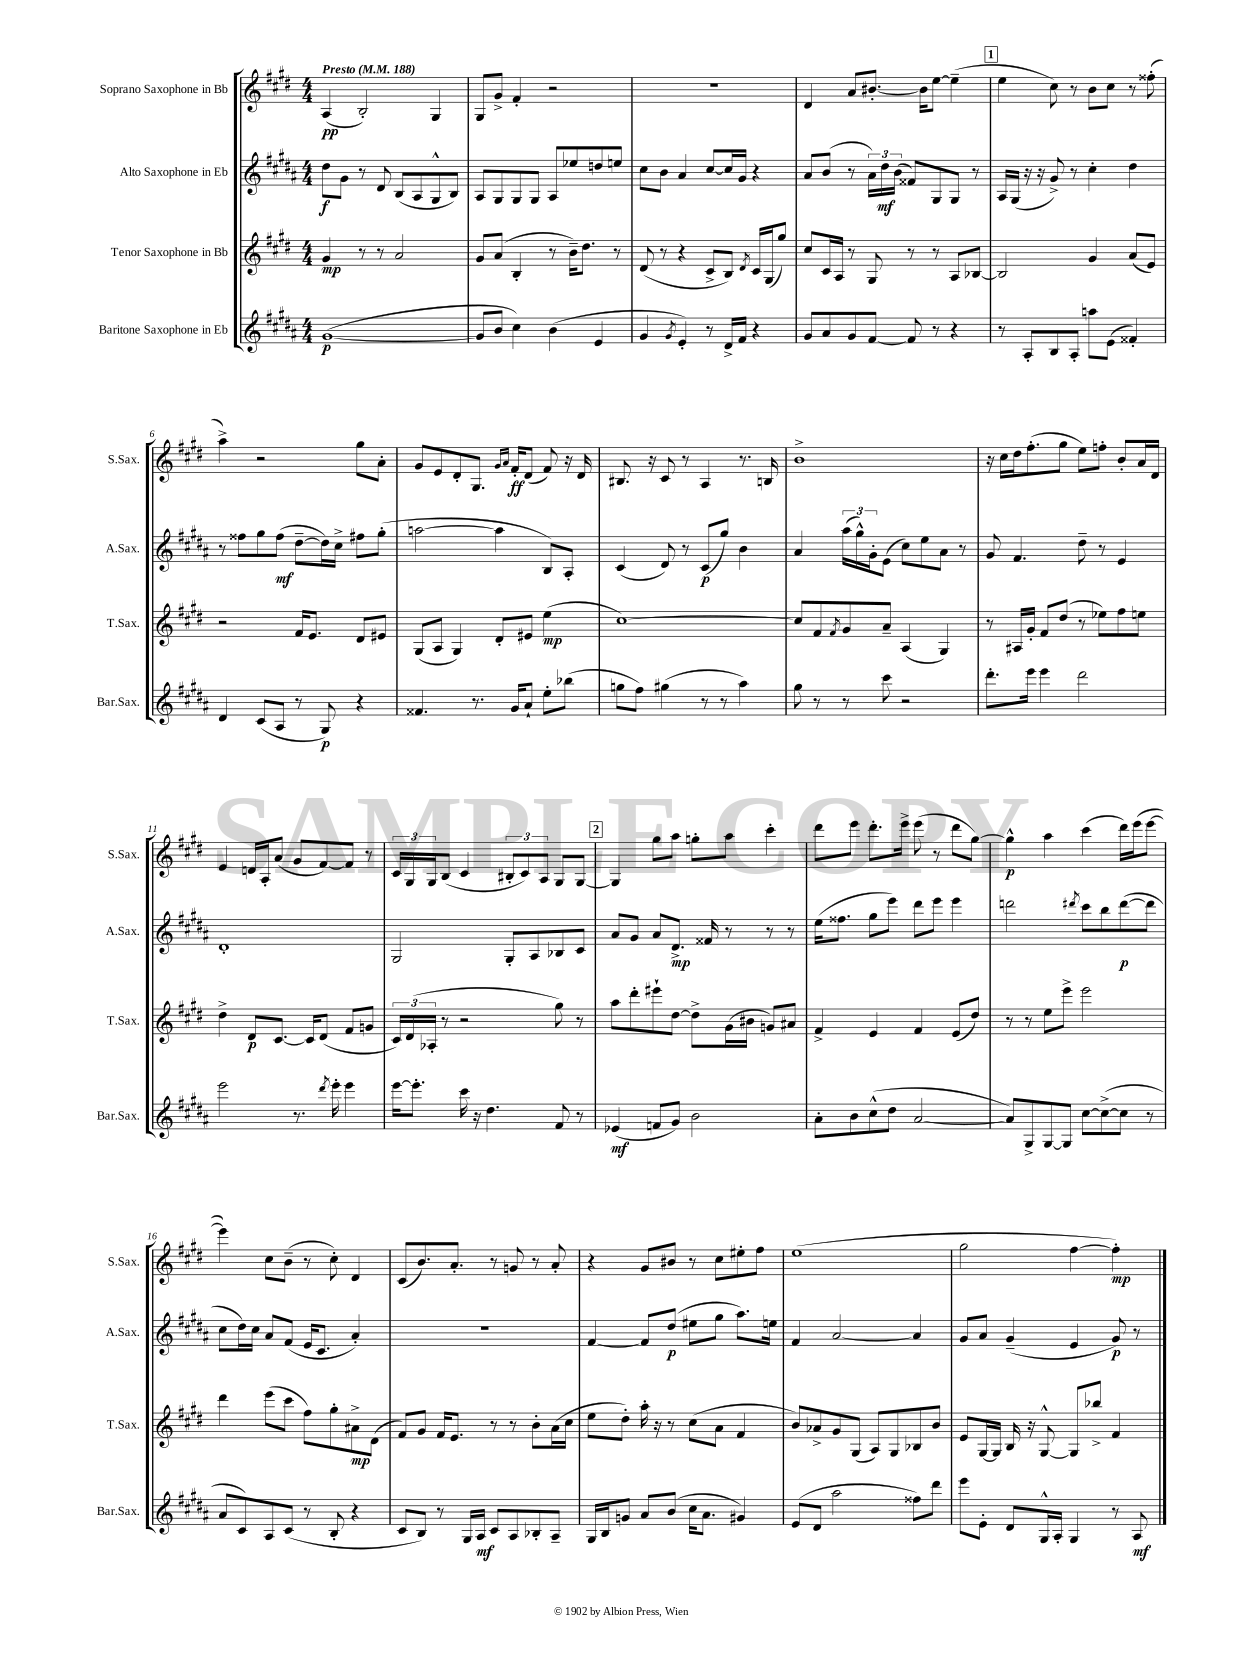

**kern	**dynam	**kern	**dynam	**kern	**dynam	**kern	**dynam
*part4	*part4	*part3	*part3	*part2	*part2	*part1	*part1
*staff4	*staff4	*staff3	*staff3	*staff2	*staff2	*staff1	*staff1
*I"Baritone Saxophone in Eb	*	*I"Tenor Saxophone in Bb	*	*I"Alto Saxophone in Eb	*	*I"Soprano Saxophone in Bb	*
*I'Bar.Sax.	*	*I'T.Sax.	*	*I'A.Sax.	*	*I'S.Sax.	*
*clefG2	*	*clefG2	*	*clefG2	*	*clefG2	*
*k[f#c#g#d#a#]	*	*k[f#c#g#d#]	*	*k[f#c#g#d#a#]	*	*k[f#c#g#d#]	*
*M4/4	*	*M4/4	*	*M4/4	*	*M4/4	*
*MM188	*	*MM188	*	*MM188	*	*MM188	*
=1	=1	=1	=1	=1	=1	=1	=1
!	!	!	!	!	!	!LO:TX:a:B:t=Presto	!
([1g#	p	4g#/	mp	8dd#\L	f	(4A/	pp
.	.	.	.	8g#\J	.	.	.
.	.	8r	.	8r	.	2B'/)	.
.	.	8r	.	8d#/	.	.	.
.	.	2a/	.	(8B/L	.	.	.
.	.	.	.	8A#/	.	.	.
.	.	.	.	8G#^^/	.	4G#/	.
.	.	.	.	8B/J)	.	.	.
=2	=2	=2	=2	=2	=2	=2	=2
8g#/L]	.	8g#/L	.	8A#/L	.	8G#/L	.
8b/J	.	(8a/J	.	8G#/	.	8g#^/J	.
4cc#\)	.	4B'/	.	8G#/	.	4f#'/	.
.	.	.	.	8G#/J	.	.	.
(4b\	.	8r	.	8A#/L	.	2r	.
.	.	16b~\KL)	.	8ee-X/	.	.	.
.	.	8.dd#\J	.	.	.	.	.
4e/	.	.	.	8ddn/	.	.	.
.	.	8r	.	8een/J	.	.	.
=3	=3	=3	=3	=3	=3	=3	=3
4g#/	.	(8d#/	.	8cc#\L	.	1r	.
.	.	8r	.	8b\J	.	.	.
8qg#/	.	.	.	.	.	.	.
4e'/)	.	4r	.	4a#/	.	.	.
8r	.	8c#^/L	.	[8cc#/L	.	.	.
16d#^/LL	.	8B/J)	.	16cc#/L]	.	.	.
16f#/JJ	.	.	.	16g#/JJ	.	.	.
.	.	8qd#/	.	.	.	.	.
4r	.	16c#/LL	.	4r	.	.	.
.	.	(16G#/J	.	.	.	.	.
.	.	8gg#/J)	.	.	.	.	.
=4	=4	=4	=4	=4	=4	=4	=4
8g#/L	.	8cc#/L	.	8a#/L	.	4d#/	.
8a#/	.	16c#/L	.	(8b/J	.	.	.
.	.	16A/JJ	.	.	.	.	.
8g#/	.	8r	.	8r	.	8a/L	.
[8f#/J	.	8G#/	.	24a#\LL)	.	[8.b#X'/J	.
.	.	.	.	24dd#\	mf	.	.
.	.	.	.	(24b\JJ	.	.	.
8f#/]	.	8r	.	8f##X/L)	.	.	.
.	.	.	.	.	.	16b#\KL]	.
8r	.	8r	.	8G#/	.	[8ee\J	.
4r	.	8A/L	.	8G#/J	.	(4ee~\]	.
.	.	[8B-X/J	.	8r	.	.	.
!!LO:REH:place=s1:t=1
=5	=5	=5	=5	=5	=5	=5	=5
8r	.	2B-/]	.	16A#/LL	.	4ee\	.
.	.	.	.	(16G#/JJ	.	.	.
8A#'/L	.	.	.	16r	.	.	.
.	.	.	.	16r	.	.	.
8B/	.	.	.	8g#^/)	.	8cc#\)	.
8A#'/J	.	.	.	8r	.	8r	.
8aan\L	.	4g#/	.	4cc#'\	.	8b\L	.
(8e\J	.	.	.	.	.	8cc#\J	.
4f##X'/)	.	(8a/L	.	4dd#\	.	8r	.
.	.	8e/J)	.	.	.	(8ff##X'\	.
!!LO:LB:g=z
=6	=6	=6	=6	=6	=6	=6	=6
4d#/	.	2r	.	8r	.	4aa^\)	.
.	.	.	.	8ff##X\L	.	.	.
(8c#/L	.	.	.	8gg#\	.	2r	.
8A#/J	.	.	.	(8ff##\J	mf	.	.
8r	.	16f#/KL	.	[8dd#~\L	.	.	.
.	.	8.e/J	.	.	.	.	.
8G#/)	p	.	.	16dd#\L])	.	.	.
.	.	.	.	16cc#^\JJ	.	.	.
4r	.	8d#/L	.	8ff#X\L	.	8gg#\L	.
.	.	8e#X/J	.	(8gg#'\J	.	8a'\J	.
=7	=7	=7	=7	=7	=7	=7	=7
4.f##X/	.	(8G#/L	.	[2aan\	.	8g#/L	.
.	.	8A/J	.	.	.	8e/	.
.	.	4G#/)	.	.	.	8d#'/	.
8.r	.	.	.	.	.	8.G#/J	.
.	.	8d#'/L	.	4aa\]	.	.	.
.	.	.	.	.	.	16qqg#/LL	.
.	.	.	.	.	.	16qqa/JJ	.
16g#/KL	.	.	.	.	.	16f#'/KL	ff
8a#`/J	.	8e#X/J	.	.	.	(8d#/J	.
8ee'\L	.	(4ee\	mp	8B/L)	.	8f#/)	.
(8bb-X\J	.	.	.	8A#'/J	.	16r	.
.	.	.	.	.	.	16d#/	.
=8	=8	=8	=8	=8	=8	=8	=8
8ggn\L	.	[1cc#)	.	(4c#/	.	8.B#X/	.
8ff#\J)	.	.	.	.	.	.	.
.	.	.	.	.	.	16r	.
(4gg#X\	.	.	.	8d#/)	.	8c#/	.
.	.	.	.	8r	.	8r	.
8r	.	.	.	(8c#/L	p	4A/	.
8r	.	.	.	8gg#/J)	.	.	.
4aa#\)	.	.	.	4b\	.	8.r	.
.	.	.	.	.	.	16Bn/	.
=9	=9	=9	=9	=9	=9	=9	=9
8gg#\	.	8cc#/L]	.	4a#/	.	1b^	.
8r	.	8f#/	.	.	.	.	.
.	.	8qf#/	.	.	.	.	.
8r	.	8g#/	.	(24aa#\LL	.	.	.
.	.	.	.	24gg#^^\)	.	.	.
.	.	.	.	24g#'\J	.	.	.
8ccc#\	.	8a~/J	.	(8e\J	.	.	.
2r	.	(4A/	.	8cc#\L)	.	.	.
.	.	.	.	8ee\	.	.	.
.	.	4G#/)	.	8a#\J	.	.	.
.	.	.	.	8r	.	.	.
=10	=10	=10	=10	=10	=10	=10	=10
8.ddd#'\L	.	8r	.	8g#/	.	16r	.
.	.	.	.	.	.	16cc#\LL	.
.	.	16A#X/LL	.	4.f#/	.	16dd#\J	.
16eee\Jk	.	16g#'/JJ	.	.	.	(8.ff#'\	.
4eee\	.	8f#/L	.	.	.	.	.
.	.	(8dd#/J	.	.	.	8gg#\J	.
2ddd#\	.	8r	.	8dd#~\	.	8ee\L)	.
.	.	8ee-X\L)	.	8r	.	8ffn'\J	.
.	.	8ff#\	.	4e/	.	8b'/L	.
.	.	8een\J	.	.	.	16a/L	.
.	.	.	.	.	.	16d#/JJ	.
!!LO:LB:g=z
=11	=11	=11	=11	=11	=11	=11	=11
2eee\	.	4dd#^\	.	1d#'	.	4e/	.
.	.	8d#/L	p	.	.	16dn/LL	.
.	.	.	.	.	.	16A'/J	.
.	.	[8.c#/J	.	.	.	(8a/J	.
8.r	.	.	.	.	.	8g#/L	.
.	.	16c#/KL]	.	.	.	.	.
.	.	(8d#/J	.	.	.	[8f#/)	.
8qddd#/	.	.	.	.	.	.	.
16eee'\	.	.	.	.	.	.	.
4eee\	.	8f#/L	.	.	.	8f#/J]	.
.	.	8gn/J	.	.	.	8r	.
=12	=12	=12	=12	=12	=12	=12	=12
[16eee\KL	.	24c#/LL)	.	2G#/	.	24c#/LL	.
.	.	(24d#/	.	.	.	24G#/	.
8.eee'\J]	.	.	.	.	.	.	.
.	.	24A-X'/JJ	.	.	.	24G#/J	.
.	.	8r	.	.	.	(8B/J	.
16ccc#\	.	2r	.	.	.	4c#/	.
16r	.	.	.	.	.	.	.
4.dd#\	.	.	.	.	.	.	.
.	.	.	.	8G#'/L	.	12B#X'/L	.
.	.	.	.	.	.	12c#/)	.
.	.	.	.	8A#/	.	.	.
.	.	.	.	.	.	12A/J	.
8f#/	.	8gg#\)	.	8B-X/	.	8G#/L	.
8r	.	8r	.	8c#/J	.	[8G#/J	.
!!LO:REH:place=s1:t=2
=13	=13	=13	=13	=13	=13	=13	=13
(4e-X/	mf	8aa\L	.	8a#/L	.	4G#/]	.
.	.	8ddd#'\	.	8g#/J	.	.	.
8fn/L	.	8eee#X`\	.	8a#/L	.	8gg#\L	.
8g#/J)	.	[8dd#\J	.	8.d#^/J	mp	8aa\J	.
2b\	.	8dd#^\L]	.	.	.	8ggn'\L	.
.	.	.	.	16f##X/	.	.	.
.	.	(16g#\L	.	8r	.	8aa\J	.
.	.	16b#X\JJ	.	.	.	.	.
.	.	8gn/L)	.	8r	.	4ccc#'\	.
.	.	8a#X/J	.	8r	.	.	.
=14	=14	=14	=14	=14	=14	=14	=14
8a#'\L	.	4f#^/	.	(16ee\KL	.	8ddd#\L	.
.	.	.	.	8.ff##X\J	.	.	.
8b\	.	.	.	.	.	8eee\J	.
(8cc#^^\	.	4e/	.	8gg#\L	.	8.ddd#'\L	.
8dd#\J	.	.	.	8eee\J)	.	.	.
.	.	.	.	.	.	16eee^\Jk	.
[2a#/	.	4f#/	.	8ddd#\L	.	(8eee\	.
.	.	.	.	8eee\J	.	8r	.
.	.	(8e/L	.	4eee\	.	8ddd#\L	.
.	.	8dd#/J)	.	.	.	[8gg#\J)	.
=15	=15	=15	=15	=15	=15	=15	=15
8a#/L])	.	8r	.	2dddn\	.	4gg#^^\]	p
8G#^/	.	8r	.	.	.	.	.
[8G#/	.	8ee\L	.	.	.	4aa\	.
8G#/J]	.	8eee^\J	.	.	.	.	.
.	.	.	.	8qddd#X/	.	.	.
[8cc#\L	.	2eee\	.	8ccc#\L	.	(4ccc#\	.
(8cc#^\_	.	.	.	8bb\	.	.	.
8cc#\J]	.	.	.	([8ddd#\	p	16ddd#\LL)	.
.	.	.	.	.	.	(16eee\J	.
8r	.	.	.	8ddd#\J]	.	[8eee\J	.
!!LO:LB:g=z
=16	=16	=16	=16	=16	=16	=16	=16
8a#/L	.	4ddd#\	.	8cc#\L	.	4eee\])	.
8c#/)	.	.	.	16dd#\L)	.	.	.
.	.	.	.	16cc#\JJ	.	.	.
8A#/	.	(8eee\L	.	8a#/L	.	8cc#\L	.
(8c#/J	.	8ccc#\J	.	(8f#/J	.	(8b~\J	.
8r	.	8ff#\L)	.	16e/KL	.	8r	.
.	.	.	.	8.c#/J	.	.	.
8B'/	.	8gg#'\	.	.	.	8cc#'\)	.
4r	.	8a#X^\	mp	4a#'/)	.	4d#/	.
.	.	(8d#\J	.	.	.	.	.
=17	=17	=17	=17	=17	=17	=17	=17
8c#/L	.	8f#/L)	.	1r	.	(8c#/L	.
8B/J)	.	8g#/J	.	.	.	8.b/)	.
8r	.	16f#/KL	.	.	.	.	.
.	.	8.e/J	.	.	.	8.a'/J	.
16G#/LL	.	.	.	.	.	.	.
16A#/JJ	mf	.	.	.	.	.	.
8c#/L	.	8r	.	.	.	8r	.
8A#/	.	8r	.	.	.	8gn/	.
8B-X'/	.	8b'\L	.	.	.	8r	.
8A#~/J	.	(16a\L	.	.	.	8a'/	.
.	.	16cc#\JJ	.	.	.	.	.
=18	=18	=18	=18	=18	=18	=18	=18
16G#/LL	.	8ee\L	.	[4f#/	.	4r	.
16B/J	.	.	.	.	.	.	.
8gn/J	.	8dd#'\J)	.	.	.	.	.
8a#/L	.	16aa'\	.	8f#/L]	.	8g#/L	.
.	.	16r	.	.	.	.	.
(8b/J	.	8r	.	(8dd#/J	p	8b#X/J	.
16cc#\KL	.	(8cc#\L	.	8ee#X\L	.	8r	.
8.a#\J	.	.	.	.	.	.	.
.	.	8a\J	.	8gg#\J	.	8cc#\L	.
4g#X/)	.	4f#/	.	8.aa#\L)	.	8ee#X'\	.
.	.	.	.	.	.	8ff#\J	.
.	.	.	.	16een\Jk	.	.	.
=19	=19	=19	=19	=19	=19	=19	=19
(8e/L	.	8b/L)	.	4f#/	.	(1ee	.
8d#/J	.	8a-X^/	.	.	.	.	.
2aa#\	.	8g#/	.	[2a#/	.	.	.
.	.	(8G#/J	.	.	.	.	.
.	.	8A/L)	.	.	.	.	.
.	.	8G#/	.	.	.	.	.
8ff##X\L)	.	8B-X/	.	4a#/]	.	.	.
8ddd#\J	.	8b/J	.	.	.	.	.
=20	=20	=20	=20	=20	=20	=20	=20
8eee\L	.	8e/L	.	8g#/L	.	2gg#\	.
8e'\J	.	[16G#/L	.	8a#/J	.	.	.
.	.	16G#/JJ]	.	.	.	.	.
8d#/L	.	16B/	.	(4g#~/	.	.	.
.	.	16r	.	.	.	.	.
16G#^^/L	.	[8G#^^/	.	.	.	.	.
16A#'/JJ	.	.	.	.	.	.	.
4G#/	.	8G#/L]	.	4e/	.	[4ff#\	.
.	.	8bb-X^/J	.	.	.	.	.
8r	.	4f#/	.	8g#/)	p	4ff#'\])	mp
8A#/	mf	.	.	8r	.	.	.
==	==	==	==	==	==	==	==
*-	*-	*-	*-	*-	*-	*-	*-
